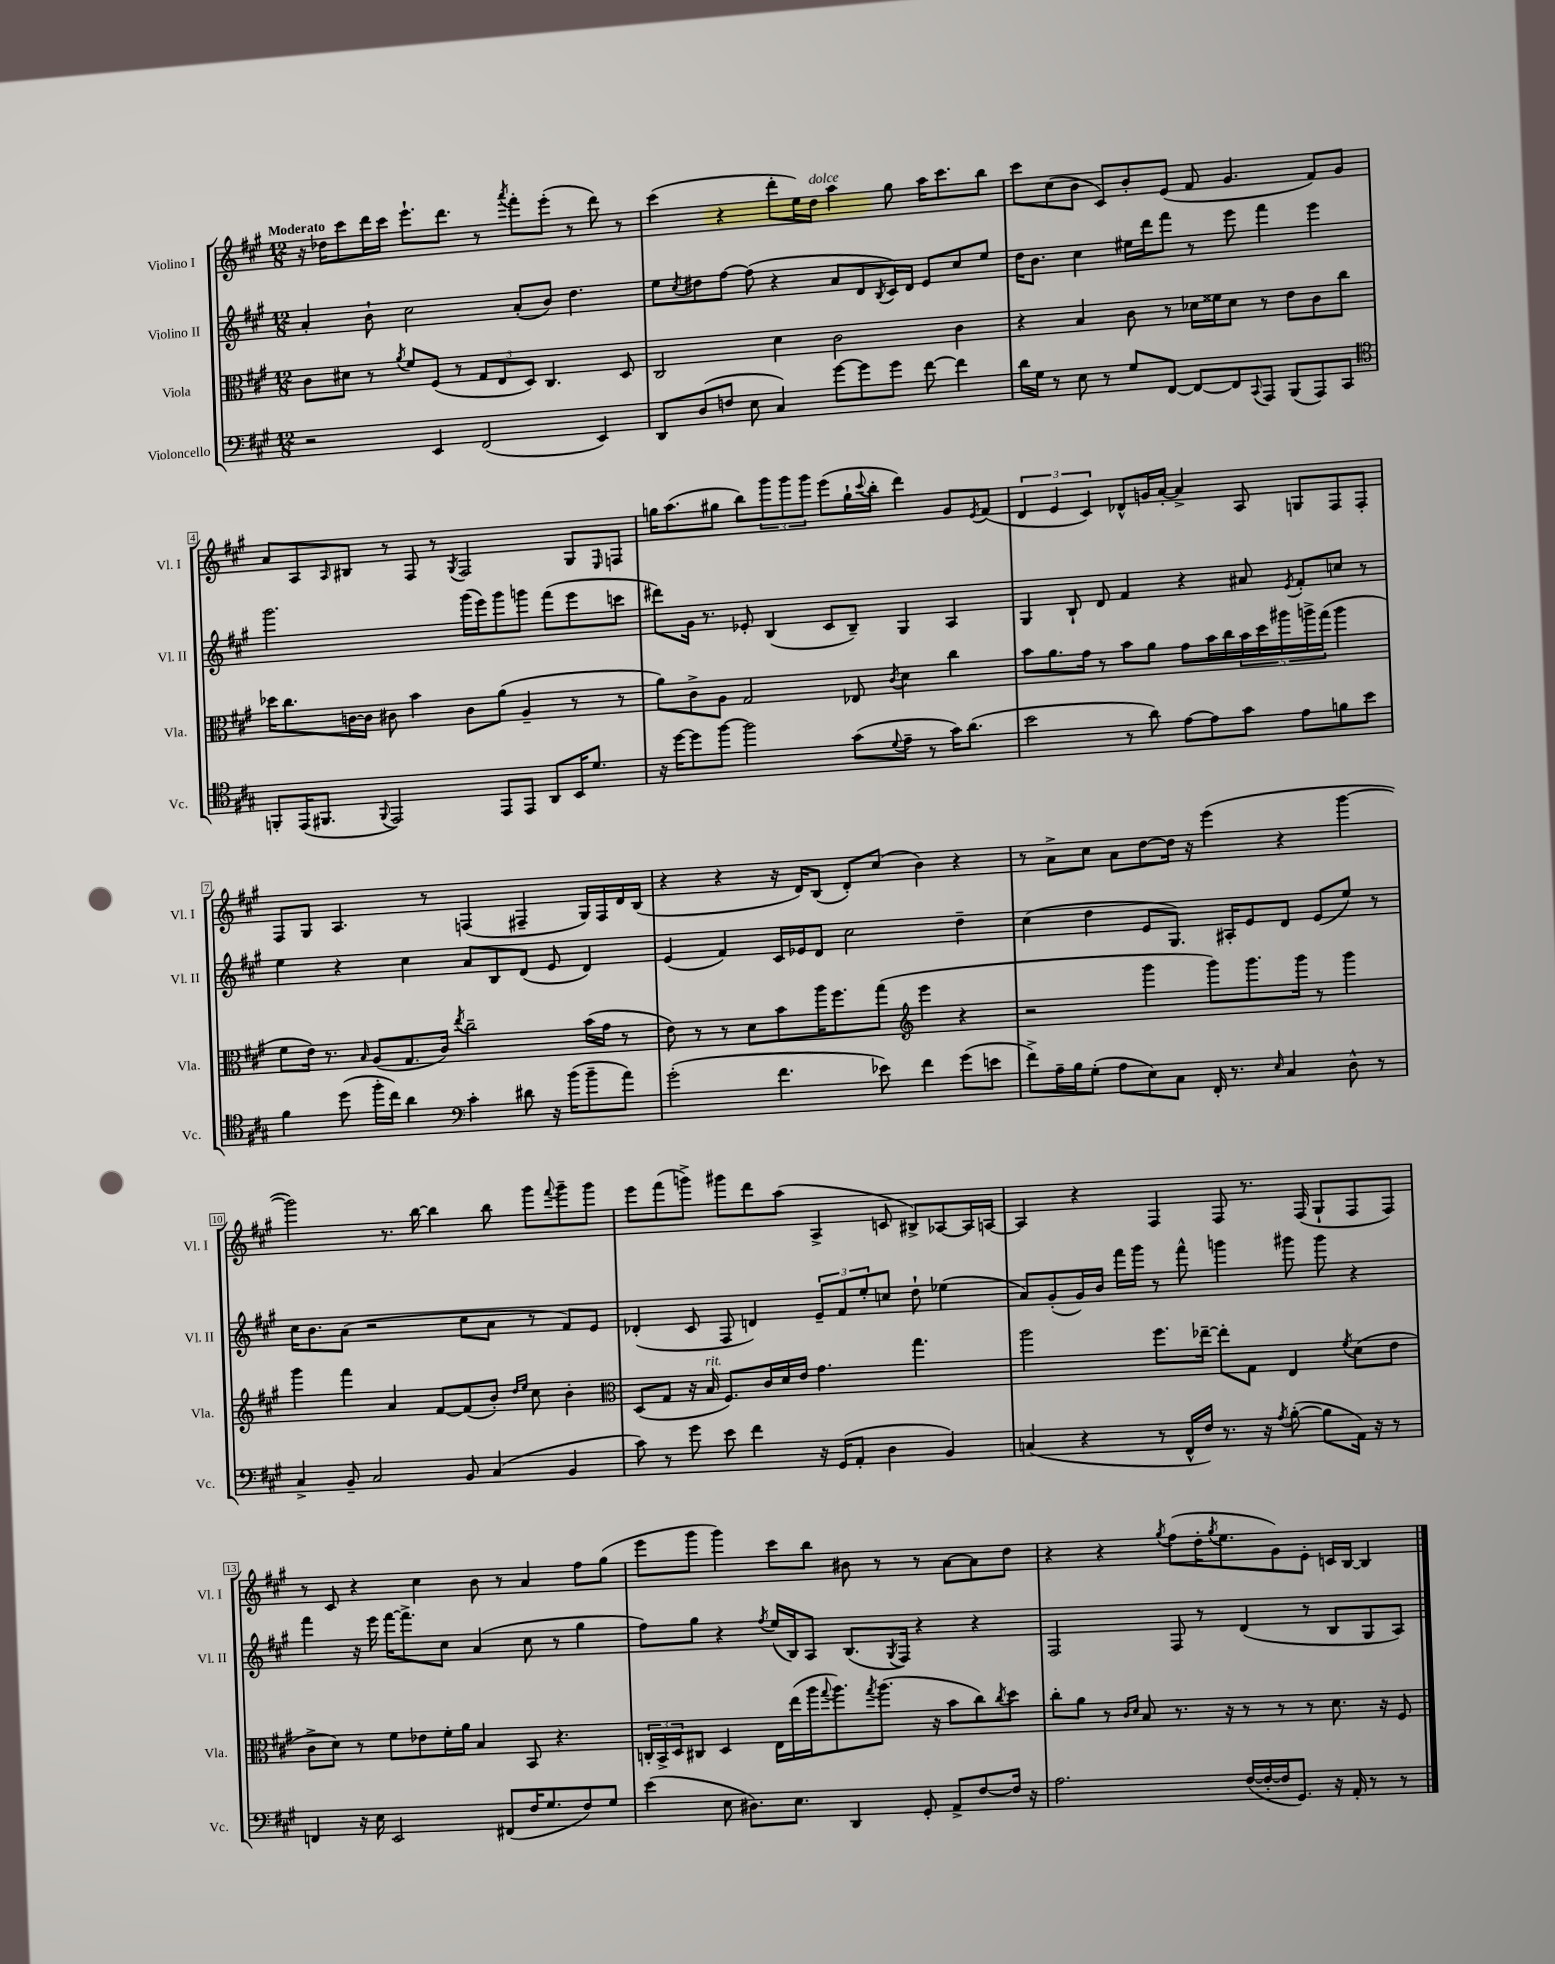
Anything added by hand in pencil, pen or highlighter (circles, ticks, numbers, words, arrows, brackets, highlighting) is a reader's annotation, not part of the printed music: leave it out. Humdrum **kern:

**kern	**kern	**kern	**kern
*part4	*part3	*part2	*part1
*staff4	*staff3	*staff2	*staff1
*I"Violoncello	*I"Viola	*I"Violino II	*I"Violino I
*I'Vc.	*I'Vla.	*I'Vl. II	*I'Vl. I
*clefF4	*clefC3	*clefG2	*clefG2
*k[f#c#g#]	*k[f#c#g#]	*k[f#c#g#]	*k[f#c#g#]
*M12/8	*M12/8	*M12/8	*M12/8
=1	=1	=1	=1
!	!	!	!LO:TX:a:B:t=Moderato
2r	8c#\L	4a'/	16r
.	.	.	16dd-X\KL
.	8d#X\J	.	8ccc#\
.	8r	8b`\	16ddd\L
.	.	.	16ccc#\JJ
.	8qa/	.	.
.	8f#/L	2cc#\	8.eee`\L
4EE/	(8F#/J	.	.
.	.	.	8.ddd\J
.	8r	.	.
(2FF#/	12G#/L	.	8r
.	12E/	.	.
.	.	.	8qaaa/
.	.	(8a'/L	8fff#'\L
.	12D/J)	.	.
.	4.C#/	8b/J)	(8eee'\J
.	.	4.dd\	8r
4EE/)	.	.	8ddd\)
.	8D/	.	8r
=2	=2	=2	=2
8DD/L	2C#/	8ee\L	(4ccc#\
.	.	8qcc#/	.
(8D/	.	8dd#X\	.
8Fn/J	.	[8ff#\J	4r
8E\	.	(8ff#\]	.
4C#/)	4d\	4r	8ddd'\L
.	.	.	16ee\L)
!	!	!	!LO:TX:a:i:t=dolce
.	.	.	16dd\JJ
[8g#\L	2c#\	8a/L	4aa\
8g#\]	.	8d/	.
.	.	8qB/	.
8g#\J	.	16c#/L)	8gg#\
.	.	16d/JJ	.
[8f#\	.	8e/L	16aa\KL
.	.	.	8.ccc#\
4f#\]	4c#\	8cc#/	.
.	.	8ee/J	8bb\J
=3	=3	=3	=3
16d\LL	4r	16dd\KL	8ccc#\L
16G#\JJ	.	8.b\J	.
8r	.	.	(8cc#\
8E\	4B/	4cc#\	8b\J
8r	.	.	8c#/L)
8G#/L	8c#\	16ee#X\LL	8b'/
.	.	16ddd\J	.
[8FF#/J	8r	8fff#\J	(8e/J
8FF#/L_	16d-X\LL	8r	8f#/
.	16f##X\J	.	.
8FF#/]	8d-\J	8eee\	4.g#/
8qqCC#/	.	.	.
8AAA/J	8r	4fff#\	.
(8BBB/L	8e\L	.	.
8AAA/)	8c#\	4eee\	8f#/L)
8CC#/J	8cc#\J	.	8g#/J
!!LO:LB:g=z
=4	=4	=4	=4
*clefC4	*	*	*
8FFn'/L	16dd-X\KL	2.ggg#\	8a/L
.	8.cc#\	.	.
(16EE/K	.	.	8A/
8.FF#X/J	.	.	.
.	.	.	16qqA/
.	[16cn\L	.	8B#X/J
.	16c\JJ]	.	.
8qqFF#/	.	.	.
2EE/)	8c#X\	.	8r
.	4b\	.	8F#/
.	.	.	8r
.	.	.	8qG#/
.	8c#\L	(16ggg#\LL	2F#/
.	.	16eee\J)	.
8EE/L	(8a\J	8ggg#\	.
8EE/J	4A~/	8gggn\J	.
8AA/L	.	(8fff#\L	.
16BB/K	8r	8eee\	8G#/L
8.d/J	.	.	.
.	.	.	16qqE/
.	8r	8cccn\J	8Fn/J
=5	=5	=5	=5
16r	8a\L)	8ddd#X\L)	16ggn\KL
[16dd\KL	.	.	(8.aa\
8dd\]	8c#^\	16g#\Jk	.
.	.	8.r	.
[8ff#\J	8A\J	.	8gg#X\J
2ff#\]	2G#/	8e-X'/	8bb\L)
.	.	(4B/	12ggg#\
.	.	.	12ggg#\
.	.	.	12ggg#\J
.	.	8c#/L	(8eee\L
(8g#\L	8E-X/	8B~/J)	16gg#`\L
.	.	.	8qqccc#/
.	.	.	16bb'\JJ
8qqd/	8qc#/	.	.
8e~\J	4d\	4G#/	4ddd\)
8r	.	.	.
16g#\KL)	4cc#\	4A/	8g#/L
(8.a\J	.	.	.
.	.	.	8qe/
.	.	.	(8f#/J
=6	=6	=6	=6
2b\	8b\L	4G#/	6d/
.	8.a\	.	.
.	.	.	6e/
.	.	8B`/	.
.	16g#\Jk	.	.
.	.	.	6c#/)
.	8r	8d/	.
8r	8b\L	4f#/	8d-X^^/L
8a\)	8a\J	.	16gn/L
.	.	.	[16a'/JJ
[8e\L	8g#\L	4r	4a^/]
8e\]	16b\L	.	.
.	16cc#\	.	.
8g#\J	20b\	8a#X/	8A/
.	20dd\	.	.
.	20aa#X\	.	.
.	.	8qe/	.
8e\L	.	8f#'/L	8Gn/L
.	20aan^\	.	.
.	(20gg#\JJ	.	.
8fn\	4aa\	8ccn/J	8F#/
8b\J	.	8r	8F#'/J
!!LO:LB:g=z
=7	=7	=7	=7
4f#\	8f#\L	4ee\	8F#/L
.	16e\Jk)	.	8G#/J
.	8.r	.	.
(8dd\	.	4r	4.A/
.	16qqB/	.	.
16ff#'\LL	(8A/L	.	.
16cc#\JJ)	.	.	.
4a\	8.G#/	4cc#\	.
.	.	.	8r
.	16c#/Jk)	.	.
*clefF4	*	*	*
.	8qee/	.	.
4c#'\	2cc#~\	8a/L	(4Fn/
.	.	8B/	.
8d#X\	.	(8d/J	4F#X~/
16r	.	8e/	.
(16b\KL	.	.	.
8b~\	(16b\LL	4d/)	16G#/LL)
.	16g#\JJ	.	16F#/
8a\J)	8r	.	16d/
.	.	.	(16B/JJ
=8	=8	=8	=8
(2g#'\	8e\)	(4e/	4r
.	8r	.	.
.	8r	4f#/)	4r
.	8d\L	.	.
4.f#\	8b\	16c#/LL	16r
.	.	16e-X/J	16d/KL)
.	16aa\K	8d/J	(8B/J
.	8.ff#\	.	.
.	.	2cc#\	8d'/L)
8e-X\)	(8gg#\J	.	(8cc#/J
*	*clefG2	*	*
4f#\	4eee\	.	4b\)
(8g#\L	4r	4dd~\	4r
8en\J	.	.	.
=9	=9	=9	=9
8f#^\L)	2r	(4cc#\	8r
16A~\L	.	.	8a^\L
16B\J	.	.	.
(8G#'\J	.	4dd\	8cc#\J
8A\L	.	.	8a\L
8E\)	4ggg#\	8e/L	[8dd\
8C#\J	.	8.G#/J)	16dd\Jk]
.	.	.	16r
16FF#'/	8ggg#\L)	.	(4eee\
8.r	.	16A#X'/KL	.
.	8.ggg#\	8e/	.
16qqE/	.	.	.
4C#/	.	8d/J	4r
.	16ggg#\Jk	.	.
.	8r	(8e/L	.
8D^^\	4ggg#\	8ee/J)	[4ggg#\
8r	.	8r	.
!!LO:LB:g=z
=10	=10	=10	=10
4C#^/	4ggg#\	16cc#\KL	2ggg#\])
.	.	8.b\	.
8BB~/	4fff#\	(8a\J	.
2C#/	.	2r	.
.	4a/	.	8.r
.	.	.	[16bb\
.	[8f#/L	.	4bb\]
8BB/	(8f#/]	8cc#\L	.
(4C#/	8b'/J)	8a\J	8bb\
.	16qqdd/LL	.	.
.	16qqee/JJ	.	.
.	8cc#\	8r	8ggg#\L
.	.	.	8qqfff#/
4BB/	4b'\	8f#/L)	8ggg#~\
.	.	8e/J	8ggg#\J
=11	=11	=11	=11
*	*clefC3	*	*
8c#\)	(8D/L	(4d-X'/	8eee\L
8r	8G#/J	.	(8fff#\
8g#\	16r	8c#/	8gggn^\J)
!	!LO:TX:a:i:t=rit.	!	!
.	16B/	.	.
8e\	8.F#/L)	8F#/	8ggg#X\L
4f#\	.	4dn/)	8ddd\
.	16c#/L	.	.
.	16d/	.	(8aa\J
.	16e/JJ	.	.
16r	4.g#\	12e~/L	4A^/
(16GG#/KL	.	.	.
.	.	12f#/	.
8AA'/J	.	.	.
.	.	12ee'/	.
4D\	.	8ccn/J	8cn/
.	4.gg#\	8dd`\	8B#X^/L)
4BB/)	.	(4ee-X\	[8A-X/
.	.	.	16A-/L]
.	.	.	[16An/JJ
=12	=12	=12	=12
(4Cn/	2aa\	8a/L)	4A/]
.	.	(8g#'/	.
4r	.	16g#/L)	4r
.	.	16b/JJ	.
.	.	16fff#\LL	.
.	.	16ggg#\JJ	.
8r	8.ff#\L	8r	4F#/
16FF#^^/LL	.	8fff#^^\	.
16F#/JJ)	[16ee-X~\Jk	.	.
8.r	8ee-'\L]	4gggn\	8F#/
.	8G#\J	.	8.r
16r	.	.	.
8qA/	.	.	.
([8B'\	4E/	8ggg#X\	.
.	.	.	(16F#/
8B\L]	.	8ggg#\	8G#`/L
.	8qf#/	.	.
16AA\Jk)	(8d\L	4r	8F#/
16r	.	.	.
8r	8e\J	.	8F#/J)
!!LO:LB:g=z
=13	=13	=13	=13
4FFn/	8c#^\L	4fff#\	8r
.	8d\J)	.	8c#/
16r	8r	16r	4r
16E\	.	16eee\	.
2EE/	8f#\L	[16fff#\KL	.
.	.	8.fff#^\]	.
.	8e-X\	.	4cc#\
.	16f#'\L	8cc#\J	.
.	16a\JJ	.	.
.	4B/	(4a/	8b\
(8FF#X/L	.	.	8r
16F#/K	8BB/	8cc#\	4a/
8.G#/	.	.	.
.	4.r	8r	.
8F#/)	.	4gg#\	8ff#\L
8G#/J	.	.	(8gg#\J
=14	=14	=14	=14
(4e\	24Cn'/LL	8ff#\L)	8eee\L
.	24BB^/	.	.
.	24D/J	.	.
.	8C#X/J	8gg#\J	8ggg#\J
8E\	4D/	4r	4ggg#\)
8.D#X\L)	.	.	.
.	.	8qff#/	.
.	16E\LL	(16ee/LL	8ccc#\L
8.E\J	(16ee\	16B/J)	.
.	16aa\J	8A/J	8bb\J
.	8qqgg#/	.	.
.	8.aa\)	.	.
4DD/	.	(8.B/L	8b#X\
.	8qgg#/	.	.
.	(8.aa\J	.	8r
.	.	8qG#/	.
.	.	16F#/Jk)	.
8GG#'/	.	4r	8r
.	16r	.	.
8AA^/L	8b\L	.	[8a\L
[8F#/	8cc#\)	4r	8a\]
.	8qcc#/	.	.
16F#/Jk]	8dd\J	.	8dd\J
16r	.	.	.
=15	=15	=15	=15
2.A\	8cc#'\L	2F#/	4r
.	8a\J	.	.
.	8r	.	4r
.	16qqc#/LL	.	.
.	16qqd/JJ	.	.
.	8B/	.	.
.	.	.	8qgg#/
.	8.r	8F#/	(8ff#\L
.	.	8r	16dd'\K
.	.	.	8qgg#/
.	16r	.	8.ee\
([16F#/LL	8r	(4d/	.
16F#'/_	.	.	.
16F#/J]	8r	.	8g#\)
8.GG#/J)	.	.	.
.	8r	8r	8e'\J
16r	8.d\	8B/L	16cn/LL
16AA'/	.	.	[16B/JJ
8r	.	8G#/	4B/]
.	16r	.	.
8r	8F#/	8A/J)	.
==	==	==	==
*-	*-	*-	*-
